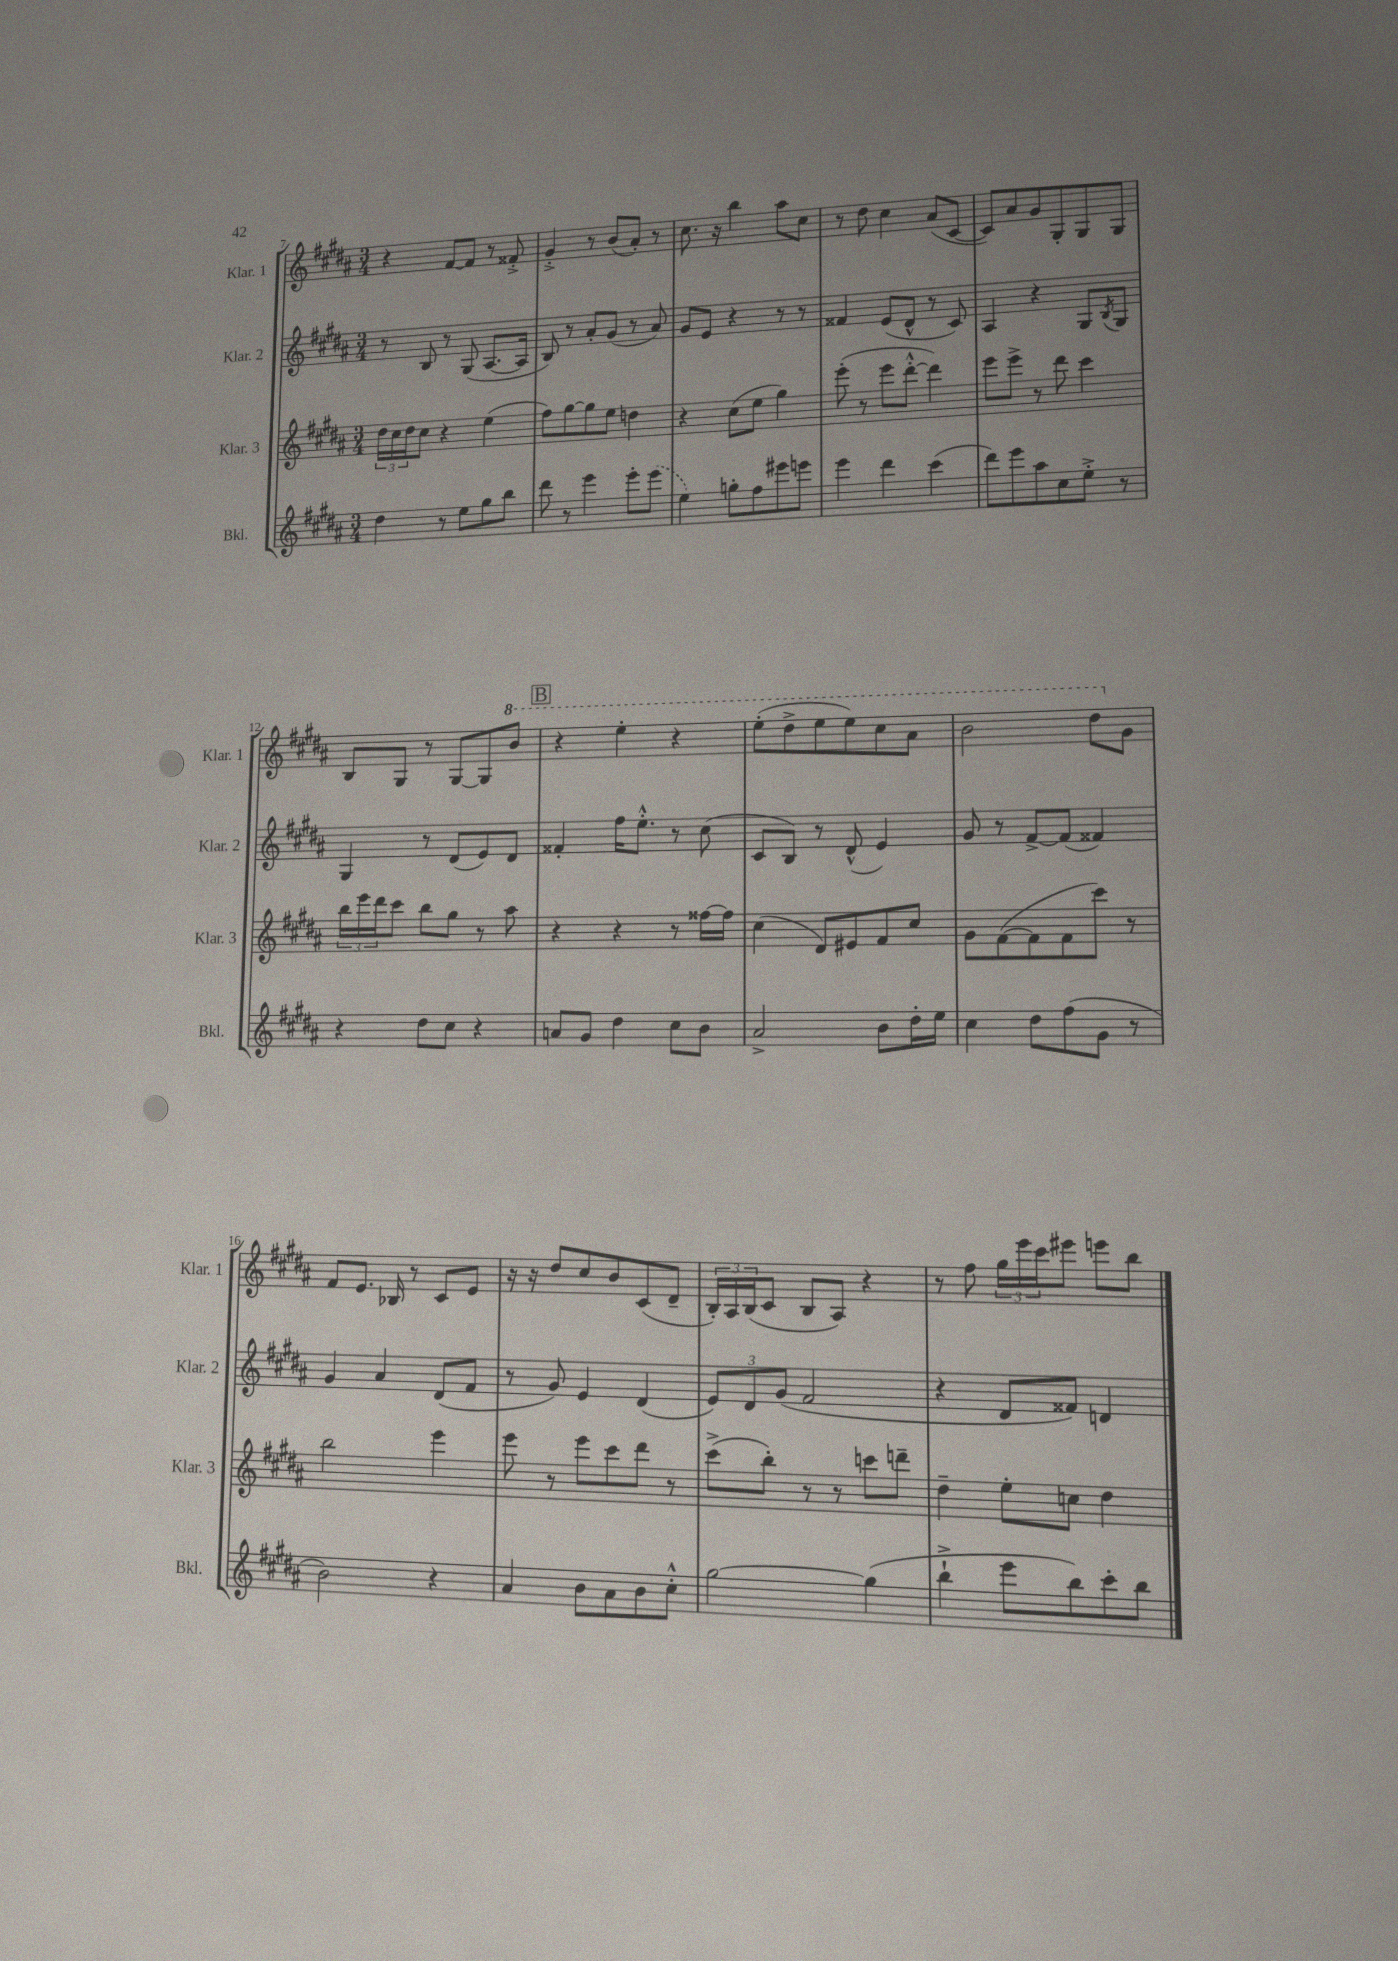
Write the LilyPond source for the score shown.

<<
\new StaffGroup <<
\new Staff = "s0" \with { instrumentName = "Klar. 1" shortInstrumentName = "Klar. 1" } {
    \clef treble \key b \major \numericTimeSignature \time 3/4
    r4 fis'8~ fis'8 r8 fisis'8-.-> |
    gis'4-.-> r8 b'8( ais'8-.) r8 |
    cis''8. r16 b''4 ais''8 cis''8 |
    r8 dis''8 cis''4 ais'8( cis'8~ |
    cis'8) ais'8 gis'8 gis8-. gis8 gis8 |
    b8 gis8 r8 gis8~ gis8 \ottava #1 b''8 |
    \mark \markup { \box "B" } r4 e'''4-. r4 |
    e'''8-.( dis'''8-> e'''8 e'''8) cis'''8 ais''8 |
    b''2 dis'''8 \ottava #0 gis'8 |
    fis'8 e'8. bes16 r8 cis'8 e'8 |
    r16 r16 dis''8 cis''8 b'8 cis'8( dis'8-- |
    \tuplet 3/2 { b16-.) ais16 b16( } cis'8 b8 ais8) r4 |
    r8 fis''8 \tuplet 3/2 { gis''16 e'''16 cis'''16 } eis'''8 e'''8 b''8 \bar "|." |
}
\new Staff = "s1" \with { instrumentName = "Klar. 2" shortInstrumentName = "Klar. 2" } {
    \clef treble \key b \major \numericTimeSignature \time 3/4
    r8 b8 r8 gis8( ais8.~ ais16 |
    b8) r8 ais'8-. gis'8( r8 ais'8) |
    gis'8 e'8 r4 r8 r8 |
    fisis'4 e'8( dis'8-^ r8 cis'8) |
    ais4 r4 gis8 \acciaccatura { b8 } gis8 |
    gis4 r8 dis'8( e'8) dis'8 |
    \mark \markup { \box "B" } fisis'4-. fis''16 e''8.-.-^ r8 cis''8( |
    cis'8 b8) r8 dis'8-^( e'4) |
    gis'8 r8 fis'8~-> fis'8( fisis'4) |
    gis'4 ais'4 dis'8( fis'8 |
    r8 gis'8) e'4 dis'4( |
    \tuplet 3/2 { e'8) dis'8 gis'8( } fis'2 |
    r4 dis'8 fisis'8) d'4 \bar "|." |
}
\new Staff = "s2" \with { instrumentName = "Klar. 3" shortInstrumentName = "Klar. 3" } {
    \clef treble \key b \major \numericTimeSignature \time 3/4
    \tuplet 3/2 { dis''16 cis''16 dis''16 } cis''8 r4 e''4( |
    fis''8) gis''8~ gis''8 e''8 d''4 |
    r4 cis''8( e''8 gis''4) |
    e'''8-.( r8 e'''8 dis'''8~-.-^ dis'''4) |
    e'''8 e'''8-> r8 dis'''8 cis'''4 |
    \tuplet 3/2 { b''16 e'''16 dis'''16 } cis'''8 b''8 gis''8 r8 ais''8 |
    \mark \markup { \box "B" } r4 r4 r8 fisis''16~ fisis''16 |
    cis''4( dis'8) eis'8 fis'8 cis''8 |
    gis'8 fis'8~( fis'8 fis'8 cis'''8) r8 |
    b''2 e'''4 |
    e'''8 r8 e'''8 cis'''8 dis'''8 r8 |
    cis'''8->( b''8-.) r8 r8 c'''8 d'''8-- |
    dis''4-- e''8-. c''8 dis''4 \bar "|." |
}
\new Staff = "s3" \with { instrumentName = "Bkl." shortInstrumentName = "Bkl." } {
    \clef treble \key b \major \numericTimeSignature \time 3/4
    dis''4 r8 e''8 gis''8 b''8 |
    dis'''8 r8 e'''4 e'''8-. \once \slurDashed e'''8( |
    e''4) g''8-. fis''8 eis'''8 e'''8 |
    e'''4 dis'''4 cis'''4( |
    dis'''8) e'''8 ais''8 cis''8 e''8-.-> r8 |
    r4 dis''8 cis''8 r4 |
    \mark \markup { \box "B" } a'8 gis'8 dis''4 cis''8 b'8 |
    ais'2-> b'8 dis''16-. e''16 |
    cis''4 dis''8 fis''8( gis'8 r8 |
    b'2) r4 |
    ais'4 b'8 ais'8 b'8 cis''8-.-^ |
    gis''2~ gis''4( |
    b''4-!-> e'''8 b''8) cis'''8-. b''8 \bar "|." |
}
>>
>>
\layout { \context { \Score currentBarNumber = #7 } }
